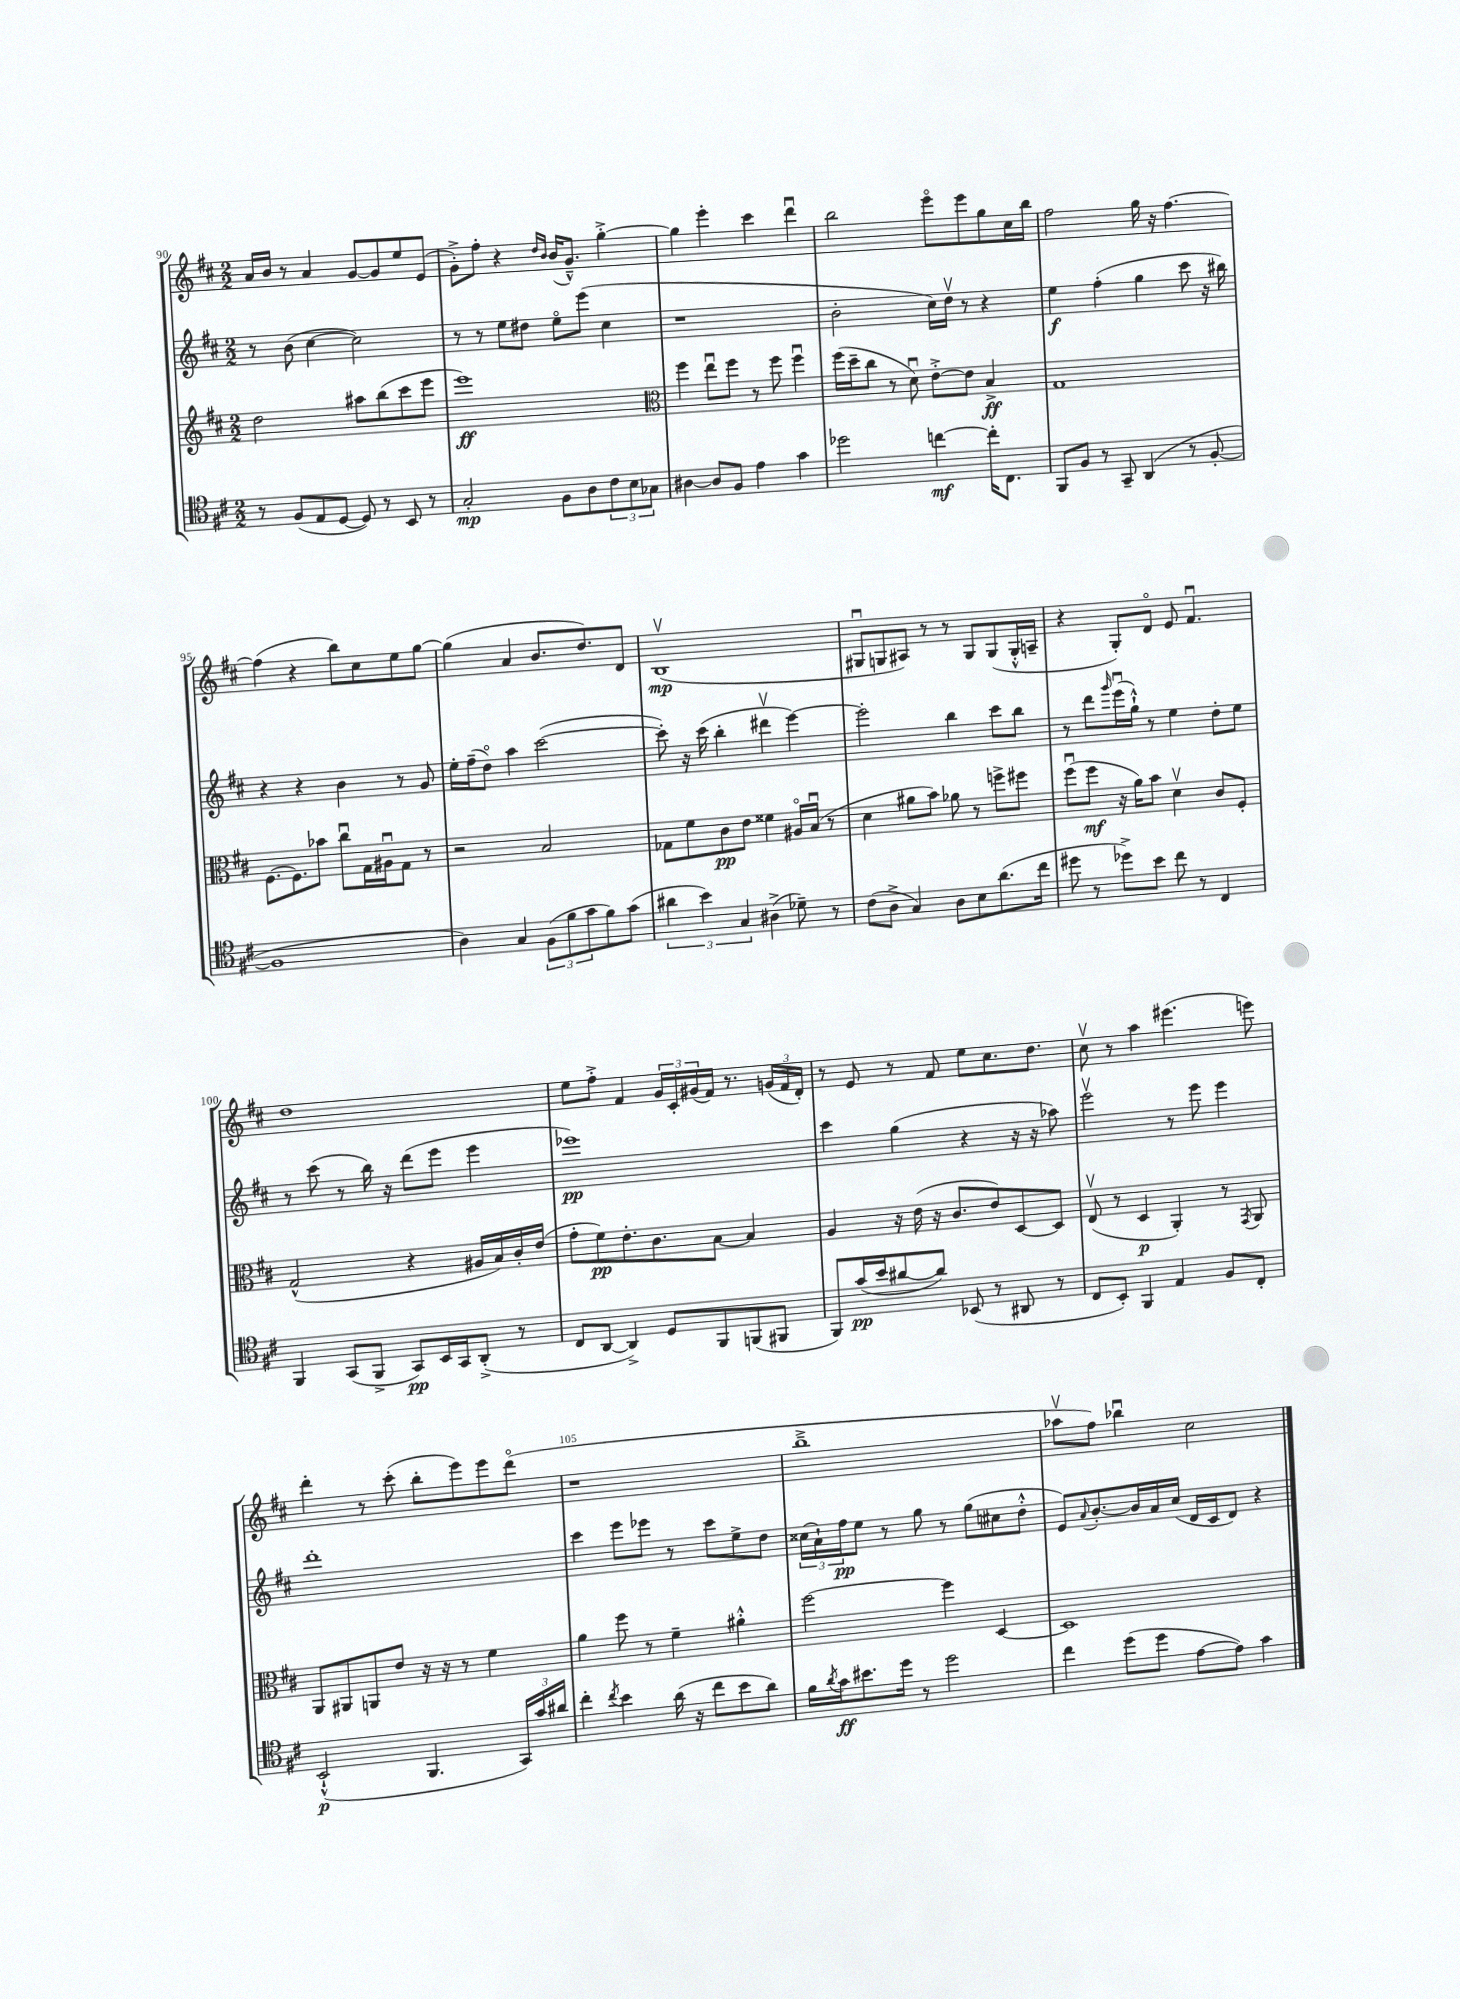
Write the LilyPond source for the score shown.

<<
\new StaffGroup <<
\new Staff = "s0" {
    \clef treble \key d \major \numericTimeSignature \time 2/2
    a'16 b'16 r8 a'4 g'8~ g'8 e''8 e'8( |
    g'8-.->) fis''8-. r4 \grace { d''16 b'16 } b'16( g'8.---^) g''4~-.-> |
    g''4 e'''4-. cis'''4 d'''4\downbow |
    b''2 e'''8\flageolet e'''8 g''8 cis''16 b''16 |
    fis''2 g''16 r16 fis''4.~ |
    fis''4( r4 b''8) cis''8 e''8 g''8~ |
    g''4( a'4 b'8. d''8.) d'8 |
    b1\upbow\mp( |
    gis8\downbow g8 ais8) r8 r8 g8 g8( g16-.-^ a16-- |
    r4 g8-.) d'8\flageolet e'8 fis'4.\downbow |
    d''1 |
    e''8 fis''8-.-> fis'4 \tuplet 3/2 { g'16 cis'16-. gis'16( } fis'16) r8. \tuplet 3/2 { g'16( fis'16 d'16-.) } |
    r8 e'8 r8 fis'8 e''8 cis''8. d''8. |
    cis''8\upbow r8 a''4 eis'''4.( e'''8) |
    d'''4-. r8 cis'''8-.( b''8-. e'''8) e'''8 d'''8\flageolet( |
    r1 |
    b''1---> |
    aes''8\upbow fis''8) bes''4\downbow cis''2 \bar "|." |
}
\new Staff = "s1" {
    \clef treble \key d \major \numericTimeSignature \time 2/2
    r8 b'8( cis''4~ cis''2) |
    r8 r8 e''8 dis''8 e''8\flageolet e'''8( cis''4 |
    r1 |
    b'2-. cis''16) d''16\upbow r8 r4 |
    e''4\f fis''4-.( g''4 cis'''8 r16 bis''16) |
    r4 r4 b'4 r8 g'8 |
    e''16-. fis''16--( d''8\flageolet) a''4 cis'''2~( |
    cis'''8-.) r16 cis'''16( b''4-. dis'''4\upbow e'''4~) |
    e'''2-. b''4 cis'''8 b''8 |
    r8 d'''8 \grace { g'''16 } e'''16\downbow( g''16-!-^) r8 e''4 d''8-. e''8 |
    r8 cis'''8( r8 b''16) r16 d'''8( e'''8 e'''4 |
    ees'''1\pp) |
    cis'''4 g''4( r4 r16 r16 aes''8) |
    e'''2\upbow r8 e'''8 e'''4 |
    d'''1-. |
    cis'''4 e'''8 ees'''8 r8 cis'''8 e''8-> d''8 |
    \tuplet 3/2 { cisis''16( a'16-!) fis''16\pp } e''8 r8 g''8 r8 g''8( cis''8 d''8-.-^ |
    e'8) \appoggiatura { a'8 } b'8.~-. b'16 a'16 cis''16( d'16 cis'16 d'8) r4 \bar "|." |
}
\new Staff = "s2" {
    \clef treble \key d \major \numericTimeSignature \time 2/2
    d''2 ais''8 b''8( cis'''8 e'''8 |
    e'''1\ff) |
    \clef alto fis''4 e''8\downbow fis''8 r8 fis''8 fis''4\downbow |
    fis''16( d''16-- cis''8 r8 d'8\downbow) e'8~-.-> e'8 b4->\ff |
    g1 |
    fis8.~ fis8. bes'8 cis''8\downbow g16 ais16\downbow g8 r8 |
    r2 b2 |
    ges8 fis'8 cis'8\pp e'8 fisis'4 ais16\flageolet b16\downbow( r8 |
    d'4 ais'8 b'8) aes'8 r8 f''8-> fis''8 |
    fis''8\downbow( fis''8\mf r16 a'16) b'8 d'4\upbow cis'8 fis8-. |
    g2-^( r4 ais16 b16) cis'16-. e'16( |
    g'8-. fis'8\pp) e'8.-. cis'8. b8~ b4 |
    a4 r16 e'16( r16 cis'8. e'8) d8~ d8 |
    e8\upbow( r8 d4\p a,4-.) r8 \acciaccatura { g,8 } a,8 |
    a,8 ais,8 a,8 e'8 r16 r16 r8 fis'4 |
    a'4 fis''8 r8 fis'4-- ais'4-.-^ |
    fis''2~ fis''4 d4~ |
    d1 \bar "|." |
}
\new Staff = "s3" {
    \clef tenor \key d \major \numericTimeSignature \time 2/2
    r8 fis8( e8 d8~ d8) r8 b,8 r8 |
    g2-.\mp fis8 a8 \tuplet 3/2 { cis'8 b8 ges8 } |
    ais4~ ais8 fis8 e'4 g'4 |
    des''2 c''4~\mf c''16-. cis8. |
    fis,8 fis8 r8 g,8-- a,4( r8 fis8~-. |
    fis1 |
    a4) g4 \tuplet 3/2 { fis8( fis'8 g'8 } fis'8) g'8( |
    \tuplet 3/2 { ais'4 b'4) g4 } ais4->( des'8--) r8 |
    cis'8( a8-> g4) a8 b8 a'8.( cis''16 |
    dis''8 r8 des''8->) b'8 cis''8 r8 cis4 |
    fis,4 g,8( fis,8-> g,8\pp) b,16 g,16 a,8-.->( r8 |
    cis8 a,8~ a,4->) d8 fis,8 f,8( fis,8 |
    fis,8) g'16\pp( b'16 ais'8~ ais'8) bes,8( r8 ais,8 r8 |
    cis8 b,8-.) fis,4 e4 fis8 cis8-. |
    b,2-!-^\p( fis,4. \tuplet 3/2 { g,16) g'16 ais'16 } |
    cis''4-. \acciaccatura { cis''8 } b'4 a'16( r16 cis''8 b'8 a'8) |
    fis'16 \acciaccatura { a'8 } g'16\ff bis'8. d''16 r8 d''2 |
    cis''4 d''8( d''8 e'8~ e'8) g'4 \bar "|." |
}
>>
>>
\layout { \context { \Score currentBarNumber = #90 \override BarNumber.break-visibility = ##(#f #t #t) barNumberVisibility = #(every-nth-bar-number-visible 5) } }
